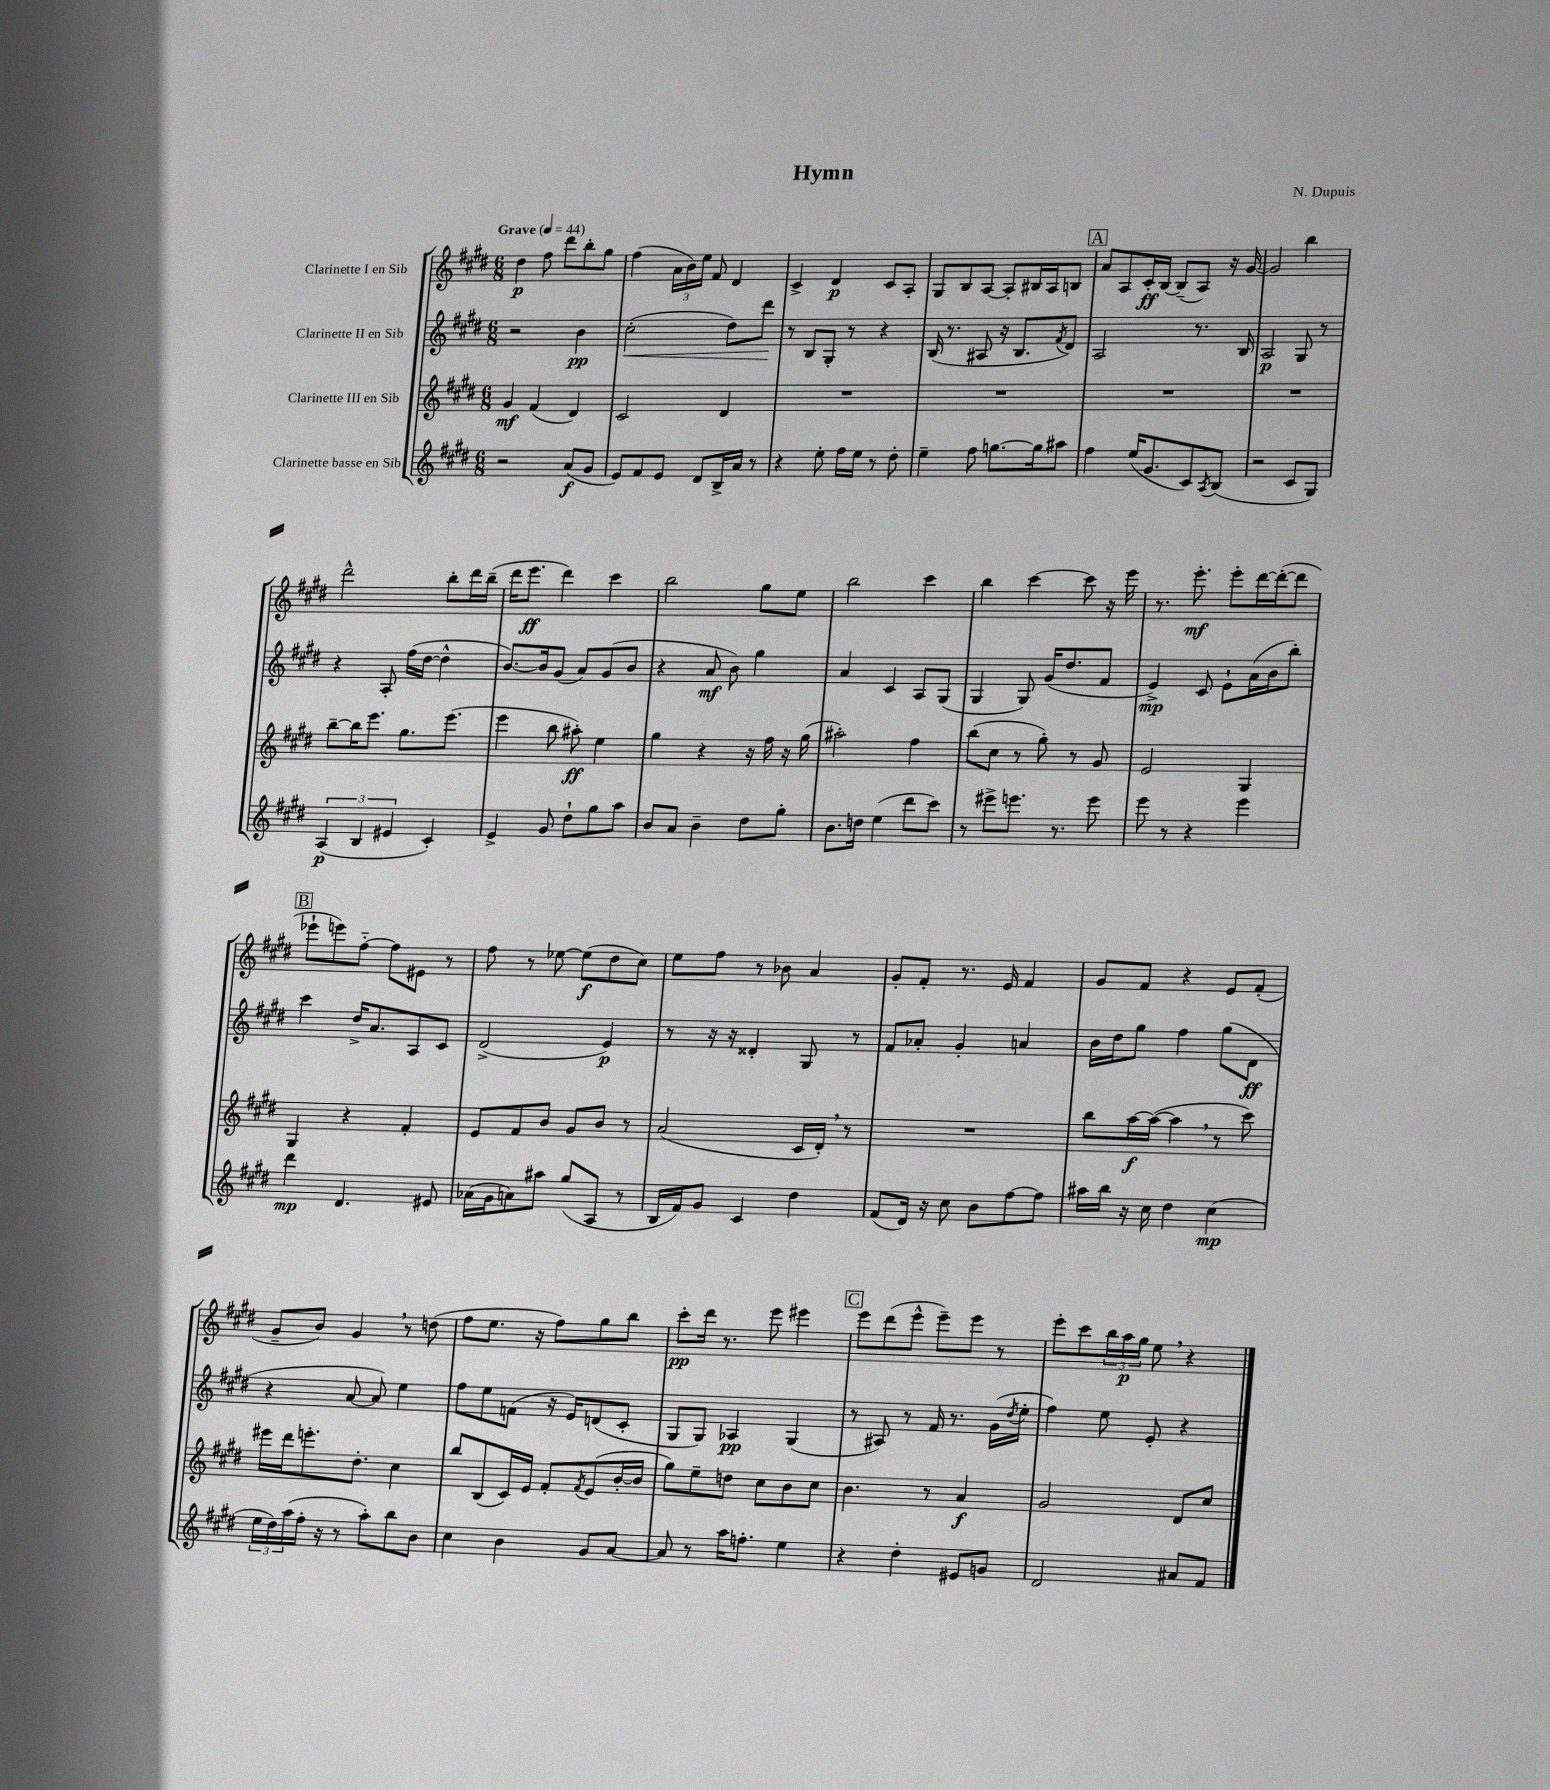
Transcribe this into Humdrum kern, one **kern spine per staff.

**kern	**kern	**kern	**kern
*staff4	*staff3	*staff2	*staff1
*clefG2	*clefG2	*clefG2	*clefG2
*k[f#c#g#d#]	*k[f#c#g#d#]	*k[f#c#g#d#]	*k[f#c#g#d#]
*M6/8	*M6/8	*M6/8	*M6/8
*MM44	*MM44	*MM44	*MM44
2r	4g#	2r	4dd#
.	(4f#	.	8ff#
.	.	.	8ddd#
(8a	4d#)	4b	8bb'
8g#	.	.	8gg#
=	=	=	=
8e)	2c#	(2cc#'	(4ff#
8f#	.	.	.
8e	.	.	24a
.	.	.	24b)
.	.	.	24ee
8d#	.	.	8f#
16B^	4d#	8dd#)	4d#
16a	.	.	.
8r	.	8ddd#	.
=	=	=	=
4r	2.r	8r	4c#^
.	.	8B	.
8ee'	.	8G#'	4d#
16ff#	.	8r	.
16ee	.	.	.
8r	.	4r	8c#
8dd#'	.	.	8A'
=	=	=	=
4ee~	2.r	(16B	8G#
.	.	8.r	.
.	.	.	8B
8ff#	.	8A#	[8A
[8.gg	.	16r	8A']
.	.	8.B	.
.	.	.	16B#
16gg]	.	.	16A
.	.	8qf#	.
8aa#	.	8d#)	8B
=	=	=	=
4ff#	2.r	2A	8a
.	.	.	8A
(16ee	.	.	16c#'
8.g#	.	.	[16B
.	.	.	(8B~]
8c#)	.	8.r	8A)
8qA	.	.	.
(8B	.	.	16r
.	.	16B	[16g#
=	=	=	=
2r	2.r	2A	2g#]
8c#	.	8G#	4bb
8G#)	.	8r	.
=	=	=	=
(6A	[8bb~	4r	2ddd#^^
.	16bb]	.	.
6B	.	.	.
.	8.eee	.	.
.	.	8A'	.
6e#	.	.	.
.	8.gg#	(16ff#	.
.	.	[16dd#	.
4c#')	.	4dd#^^]	8bb'
.	(8.eee	.	.
.	.	.	16ddd#
.	.	.	(16bb~
=	=	=	=
4e^	4eee	[8.b)	16ddd#
.	.	.	8.eee
.	.	16b]	.
8g#	8bb	(8g#	4ddd#)
8dd#`	8aa#')	8a)	.
8gg#	4ee	(8g#	4ccc#
8aa	.	8b	.
=	=	=	=
8b	4gg#	4r	2bb
8a	.	.	.
4b~	4r	8a	.
.	.	8b)	.
8dd#	16r	4gg#	8gg#
.	16ff#	.	.
8gg#'	16r	.	8ee
.	(16gg#	.	.
=	=	=	=
8.b	2aa#')	4a	2bb
16dd	.	.	.
(4ee	.	4c#	.
8ddd#	4ff#	8A	4ccc#
8ccc#)	.	(8G#	.
=	=	=	=
8r	(8bb	4G#	4bb
8eee#^	8cc#	.	.
8.eee	8r	8G#)	[4ccc#
.	8gg#')	(16g#	.
8.r	.	8.dd#	.
.	8r	.	8ccc#]
8eee	8g#	8f#	16r
.	.	.	16eee
=	=	=	=
8eee	2e	4e^)	8.r
8r	.	.	.
.	.	.	8.eee'
4r	.	8c#	.
.	.	8e`	8eee'
4eee	4G#	(16a	[16ddd#
.	.	16b	(16ddd#'_
.	.	8bb')	8ddd#]
=	=	=	=
4ddd#	4G#	4ccc#	8eee-`
.	.	.	8eee)
4.d#	4r	16dd#^	[8ff#'~
.	.	8.a	.
.	.	.	8ff#]
.	4f#'	8A	8e#
8e#	.	8c#	8r
=	=	=	=
(16a-	8e	(2d#^	8ff#
16g#	.	.	.
8a)	8f#	.	8r
8aa#	8b	.	[8ee-
(8gg#	8g#	.	(8ee-]
8A	8b	4e)	8dd#
8r	8r	.	8cc#)
=	=	=	=
16B	(2a	8r	8ee
16f#)	.	.	.
8g#	.	16r	8ff#
.	.	16r	.
4c#	.	4d##'	8r
.	.	.	8b-
4dd#	16c#	8G#	4a
.	16d#')	.	.
.	8r	8r	.
=	=	=	=
(8f#	2.r	8f#	8g#'
16d#)	.	8a-'	8f#'
16r	.	.	.
8cc#	.	4g#'	8.r
8b	.	.	.
.	.	.	16e
[8ff#	.	4a	4f#
8ff#]	.	.	.
=	=	=	=
16aa#	8bb	16b	8g#
16bb	.	16dd#	.
16r	[16aa	8gg#	8f#
16cc#	(16aa_	.	.
4dd#	4aa]	4ff#	4r
(4cc#	8r	(8gg#	8e
.	8ccc#)	8d#	(8f#'
=	=	=	=
24ee	16eee#	4r	8g#~
24dd#)	.	.	.
.	16ddd#	.	.
(24aa	.	.	.
16ff#'	8.eee'	.	8b)
16r	.	.	.
8r	.	[8a	4g#
.	8.dd#'	.	.
8aa')	.	8a])	.
8bb	4cc#	4ee	8r
8b	.	.	(8dd
=	=	=	=
4cc#	8bb	8ff#	8ff#
.	(8B	8ee	8.ee
4b	16c#)	(8f	.
.	16e	.	16r
.	8f#'	16r	8ff#)
.	.	16e)	.
.	8qf#	.	.
8g#	(8e	(8d	8gg#
[8a	[16b'	8c#'	8bb
.	16b]	.	.
=	=	=	=
8a]	8gg#)	8G#	8ccc#'
8r	8ee~	8G#)	16ddd#
.	.	.	8.r
16aa	8dd	4A-	.
8.ff'	.	.	.
.	8cc#	.	8eee
4ee	8b	(4G#	4eee#
.	8cc#	.	.
=	=	=	=
4r	4.b	8r	8eee
.	.	8A#)	(8ddd#
4dd#'	.	8r	8eee^^
.	8r	16f#	8eee~)
.	.	8.r	.
8e#	4a	.	8eee
8g	.	(16g#	8r
.	.	8qdd#	.
.	.	16ee'	.
=	=	=	=
2d#	2g#	4ff#)	8eee'
.	.	.	8ccc#
.	.	8ee	24bb
.	.	.	24aa
.	.	.	24gg#
.	.	8e'	8ee
8a#	8d#	4r	4r
8f#	8cc#	.	.
==	==	==	==
*-	*-	*-	*-
